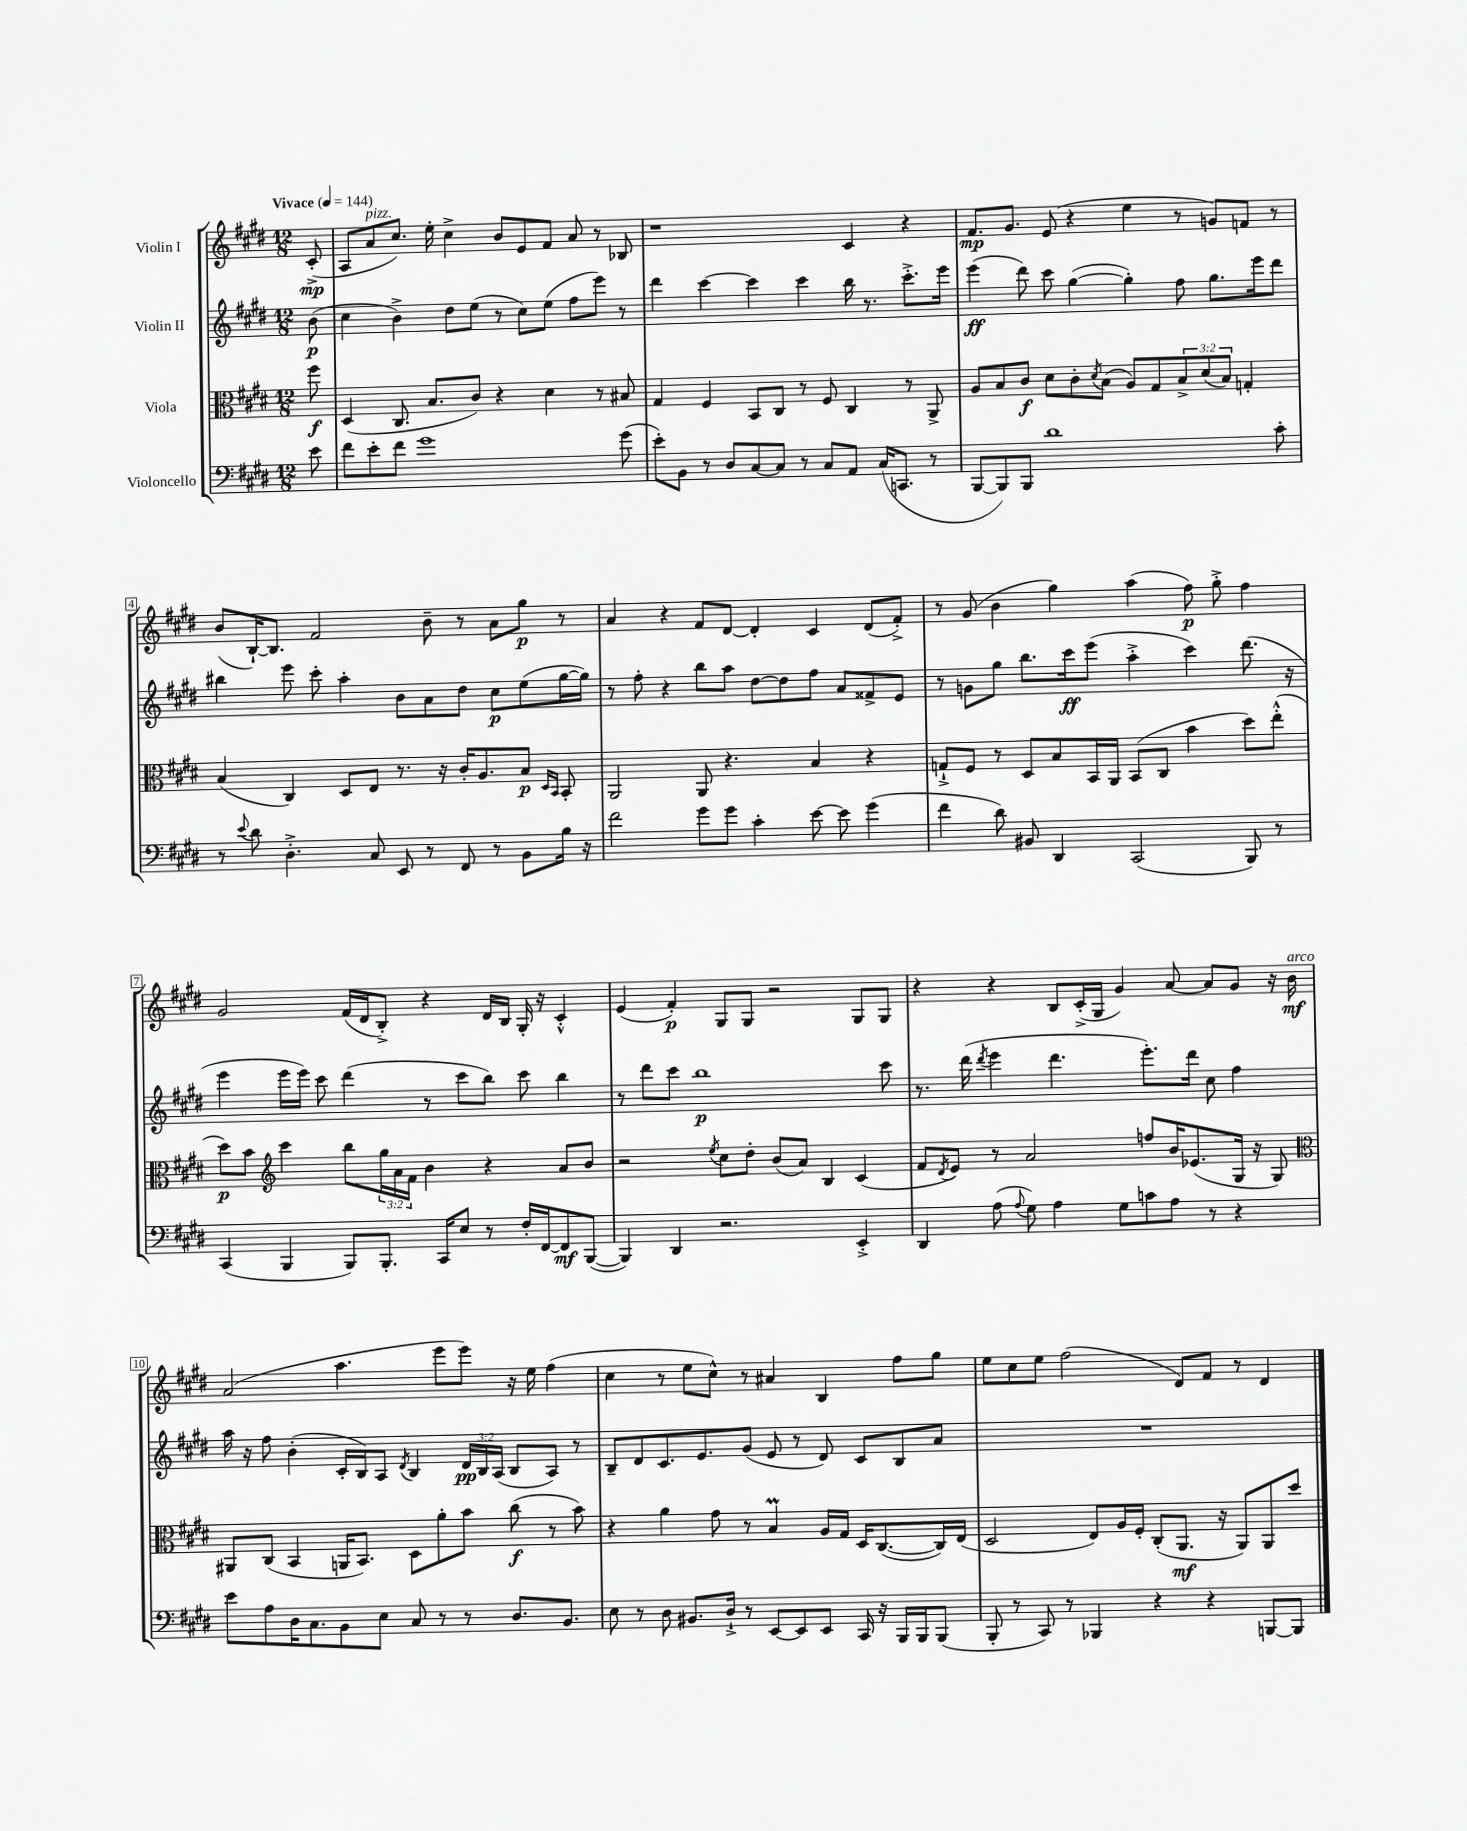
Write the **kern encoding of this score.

**kern	**dynam	**kern	**dynam	**kern	**dynam	**kern	**dynam
*part4	*part4	*part3	*part3	*part2	*part2	*part1	*part1
*staff4	*staff4	*staff3	*staff3	*staff2	*staff2	*staff1	*staff1
*I"Violoncello	*	*I"Viola	*	*I"Violin II	*	*I"Violin I	*
*clefF4	*	*clefC3	*	*clefG2	*	*clefG2	*
*k[f#c#g#d#]	*	*k[f#c#g#d#]	*	*k[f#c#g#d#]	*	*k[f#c#g#d#]	*
*M12/8	*	*M12/8	*	*M12/8	*	*M12/8	*
*MM144	*	*MM144	*	*MM144	*	*MM144	*
=	=	=	=	=	=	=	=
!	!	!	!	!	!	!LO:TX:a:B:t=Vivace	!
8e\	.	8ff#\	f	(8b\	p	(8c#'^/	mp
=1	=1	=1	=1	=1	=1	=1	=1
8f#\L	.	(4D#/	.	4cc#\	.	8A/L	.
!	!	!	!	!	!	!LO:TX:a:i:t=pizz.	!
8e'\	.	.	.	.	.	8a/	.
8f#\J	.	8.C#/	.	4b^\)	.	8.cc#/J)	.
1g#	.	.	.	.	.	.	.
.	.	8.B/L	.	.	.	16ee'\	.
.	.	.	.	8dd#\L	.	4cc#^\	.
.	.	8c#/J)	.	(8ee\J	.	.	.
.	.	4r	.	8r	.	8b/L	.
.	.	.	.	8cc#\L)	.	8e/	.
.	.	4d#\	.	(8ee\J	.	8f#/J	.
.	.	.	.	8ff#\L	.	8a/	.
.	.	8r	.	8eee\J)	.	8r	.
(8g#\	.	8B#X/	.	8r	.	8B-X/	.
=2	=2	=2	=2	=2	=2	=2	=2
8e'\L)	.	4G#/	.	4ddd#\	.	1r	.
8BB\J	.	.	.	.	.	.	.
8r	.	4F#/	.	[4ccc#\	.	.	.
8D#/L	.	.	.	.	.	.	.
[8C#/	.	8BB/L	.	4ccc#\]	.	.	.
8C#/J]	.	8C#/J	.	.	.	.	.
8r	.	8r	.	4ccc#\	.	.	.
8C#/L	.	8F#/	.	.	.	.	.
8AA/J	.	4C#/	.	16bb\	.	4c#/	.
.	.	.	.	8.r	.	.	.
(16C#/KL	.	.	.	.	.	.	.
8.CCn/J	.	.	.	.	.	.	.
.	.	8r	.	8.ccc#'^\L	.	4r	.
8r	.	8AA^/	.	.	.	.	.
.	.	.	.	16eee\Jk	.	.	.
=3	=3	=3	=3	=3	=3	=3	=3
[8BBB/L	.	8A/L	.	(4eee\	ff	8.f#/L	mp
8BBB/])	.	8B/	.	.	.	.	.
.	.	.	.	.	.	8.g#/J	.
8BBB/J	.	8c#/J	f	8ddd#\)	.	.	.
1d#	.	8d#\L	.	8ccc#\	.	(8e/	.
.	.	8c#'\	.	([4gg#\	.	4r	.
.	.	8qd#/	.	.	.	.	.
.	.	(8B\J	.	.	.	.	.
.	.	8A/L)	.	4gg#'\])	.	4ee\	.
.	.	8G#/	.	.	.	.	.
.	.	12B^/	.	8ff#\	.	8r	.
.	.	(12d#/	.	.	.	.	.
.	.	.	.	8.gg#\L	.	8gn/L)	.
.	.	12B/J)	.	.	.	.	.
.	.	4Gn'/	.	.	.	8fn/J	.
.	.	.	.	16eee\k	.	.	.
8c#'\	.	.	.	8ddd#\J	.	8r	.
!!LO:LB:g=z
=4	=4	=4	=4	=4	=4	=4	=4
8r	.	(4B/	.	4bb#X\	.	(8b/L	.
8qqe/	.	.	.	.	.	.	.
8d#\	.	.	.	.	.	[16B`/K)	.
.	.	.	.	.	.	8.B/J]	.
4.D#'^\	.	4C#/)	.	8eee\	.	.	.
.	.	.	.	8ccc#'\	.	2f#/	.
.	.	8D#/L	.	4aa'\	.	.	.
8C#/	.	8E/J	.	.	.	.	.
8EE/	.	8.r	.	8b\L	.	.	.
8r	.	.	.	8a\	.	8b~\	.
.	.	16r	.	.	.	.	.
8FF#/	.	16c#'/KL	.	8dd#\J	.	8r	.
.	.	8.A/	.	.	.	.	.
8r	.	.	.	8cc#\L	p	8a\L	.
8BB\L	.	8B/J	p	(8ee\	.	8gg#\J	p
.	.	16qqD#/LL	.	.	.	.	.
.	.	16qqBB/JJ	.	.	.	.	.
16B\Jk	.	8BB'/	.	[16gg#\L	.	8r	.
16r	.	.	.	16gg#\JJ])	.	.	.
=5	=5	=5	=5	=5	=5	=5	=5
2f#\	.	2AA/	.	8r	.	4a/	.
.	.	.	.	8ff#'\	.	.	.
.	.	.	.	4r	.	4r	.
8g#\L	.	8AA/	.	8bb\L	.	8f#/L	.
8g#\J	.	4.r	.	8aa\J	.	[8d#/J	.
4c#'\	.	.	.	[8dd#\L	.	4d#'/]	.
.	.	.	.	8dd#\]	.	.	.
[8e\	.	4B/	.	8ff#\J	.	4c#/	.
8e\]	.	.	.	8a/L	.	.	.
(4g#\	.	4r	.	8f##X^/	.	(8d#/L	.
.	.	.	.	8e/J	.	8f#'^/J)	.
=6	=6	=6	=6	=6	=6	=6	=6
4f#\	.	8Gn`^/L	.	8r	.	8r	.
.	.	8F#/J	.	8gn\L	.	(8g#/	.
8d#\)	.	8r	.	8gg#\J	.	4b\	.
8BB#X/	.	8D#/L	.	8.bb\L	.	.	.
4DD#/	.	8B/	.	.	.	4gg#\)	.
.	.	.	.	16ccc#\k	ff	.	.
.	.	16BB/L	.	(8eee\J	.	.	.
.	.	16AA/JJ	.	.	.	.	.
(2CC#/	.	(8BB/L	.	4aa'^\	.	(4aa\	.
.	.	8C#/J	.	.	.	.	.
.	.	4b\	.	4ccc#\)	.	8ff#\)	p
.	.	.	.	.	.	8gg#'^\	.
8BBB/)	.	8dd#\L)	.	(8.ddd#\	.	4ff#\	.
8r	.	(8ee'^^\J	.	.	.	.	.
.	.	.	.	16r	.	.	.
!!LO:LB:g=z
=7	=7	=7	=7	=7	=7	=7	=7
(4CC#/	.	8dd#\L)	p	4eee\	.	2g#/	.
.	.	8b\J	.	.	.	.	.
*	*	*clefG2	*	*	*	*	*
4BBB/	.	4ccc#\	.	16eee\LL	.	.	.
.	.	.	.	16eee\JJ)	.	.	.
.	.	.	.	8ccc#\	.	.	.
8BBB/L)	.	8bb\L	.	(4ddd#\	.	(16f#/LL	.
.	.	.	.	.	.	16d#/J	.
8.BBB'/J	.	24gg#\L	.	.	.	8B'^/J)	.
.	.	24a\	.	.	.	.	.
.	.	24f#\JJ	.	.	.	.	.
.	.	4b\	.	8r	.	4r	.
16CC#/KL	.	.	.	.	.	.	.
8E/J	.	.	.	8ccc#\L	.	.	.
8r	.	4r	.	8bb\J)	.	16d#/LL	.
.	.	.	.	.	.	16B/JJ	.
16F#'/LL	.	.	.	8ccc#\	.	16G#'/	.
[16FF#/J	.	.	.	.	.	16r	.
8FF#/]	mf	8a/L	.	4bb\	.	4c#'^^/	.
([8BBB/J	.	8b/J	.	.	.	.	.
=8	=8	=8	=8	=8	=8	=8	=8
4BBB/])	.	2r	.	8r	.	(4e/	.
.	.	.	.	8ddd#\L	.	.	.
4DD#/	.	.	.	8ccc#\J	.	4f#'/)	p
.	.	.	.	1bb	p	.	.
.	.	8qee/	.	.	.	.	.
2.r	.	8cc#\L	.	.	.	8G#/L	.
.	.	8dd#'\J	.	.	.	8G#/J	.
.	.	(8b/L	.	.	.	2r	.
.	.	8a/J)	.	.	.	.	.
.	.	4B/	.	.	.	.	.
4EE'^/	.	(4c#/	.	.	.	8G#/L	.
.	.	.	.	8ccc#\	.	8G#/J	.
=9	=9	=9	=9	=9	=9	=9	=9
4DD#/	.	8f#/L	.	8.r	.	4r	.
.	.	8qd#/	.	.	.	.	.
.	.	8e/J)	.	.	.	.	.
.	.	.	.	(16ddd#\	.	.	.
.	.	.	.	8qddd#/	.	.	.
(8A\	.	8r	.	4eee\	.	4r	.
8qqA/	.	.	.	.	.	.	.
8G#\)	.	2a/	.	.	.	.	.
4A\	.	.	.	4.ddd#\	.	8B/L	.
.	.	.	.	.	.	(16c#'^/L	.
.	.	.	.	.	.	16G#/JJ	.
8G#\L	.	.	.	.	.	4g#/)	.
8cn\	.	8ffn/L	.	8.eee'\L)	.	.	.
8A\J	.	16b/K	.	.	.	[8a/	.
.	.	(8.e-X/	.	16ddd#\Jk	.	.	.
8r	.	.	.	8cc#\	.	8a/L]	.
4r	.	16G#/Jk	.	4ff#\	.	8g#/J	.
.	.	16r	.	.	.	.	.
.	.	8G#/)	.	.	.	16r	.
!	!	!	!	!	!	!LO:TX:a:i:t=arco	!
.	.	.	.	.	.	16b\	mf
!!LO:LB:g=z
=10	=10	=10	=10	=10	=10	=10	=10
*	*	*clefC3	*	*	*	*	*
8e\L	.	8AA#X/L	.	16aa\	.	(2a/	.
.	.	.	.	16r	.	.	.
8A\	.	(8C#/J	.	8ff#\	.	.	.
16D#\K	.	4BB/	.	(4b'\	.	.	.
8.C#\	.	.	.	.	.	.	.
8BB\	.	16AAn/KL	.	16c#'/LL	.	4.aa\	.
.	.	8.BB/J)	.	16B/J)	.	.	.
8E\J	.	.	.	8A/J	.	.	.
.	.	.	.	8qd#/	.	.	.
8C#/	.	8D#\L	.	4B/	.	.	.
8r	.	8a'\	.	.	.	8eee\L	.
8r	.	8b\J	.	24d#/LL	pp	8eee\J)	.
.	.	.	.	24B/	.	.	.
.	.	.	.	(24A/JJ	.	.	.
8.D#/L	.	(8cc#\	f	8B/L	.	16r	.
.	.	.	.	.	.	16ee\	.
.	.	8r	.	8A/J)	.	(4ff#\	.
8.BB/J	.	.	.	.	.	.	.
.	.	8b\)	.	8r	.	.	.
=11	=11	=11	=11	=11	=11	=11	=11
8E\	.	4r	.	8B~/L	.	4cc#\	.
8r	.	.	.	8d#/	.	.	.
8D#\	.	4a\	.	8.c#/	.	8r	.
8.BB#X/L	.	.	.	.	.	8ee\L	.
.	.	.	.	8.e/	.	.	.
.	.	8g#\	.	.	.	8cc#^^\J)	.
16D#`^/Jk	.	.	.	.	.	.	.
8r	.	8r	.	(8g#/J	.	8r	.
[8EE/L	.	4BM/	.	8e/	.	4a#X/	.
8EE/]	.	.	.	8r	.	.	.
8EE/J	.	16A/LL	.	8d#/)	.	4B/	.
.	.	16G#/JJ	.	.	.	.	.
16CC#/	.	16D#/KL	.	8c#/L	.	.	.
16r	.	([8.C#/	.	.	.	.	.
16BBB/LL	.	.	.	8B/	.	8ff#\L	.
16BBB/J	.	.	.	.	.	.	.
(8BBB/J	.	16C#/L])	.	8a/J	.	8gg#\J	.
.	.	(16E/JJ	.	.	.	.	.
=12	=12	=12	=12	=12	=12	=12	=12
8BBB'/	.	2D#/	.	1.r	.	8ee\L	.
8r	.	.	.	.	.	8cc#\	.
8CC#/)	.	.	.	.	.	8ee\J	.
8r	.	.	.	.	.	(2ff#\	.
4BBB-X/	.	8E/L)	.	.	.	.	.
.	.	16A/L	.	.	.	.	.
.	.	16F#'/JJ	.	.	.	.	.
4r	.	(8C#'/L	.	.	.	.	.
.	.	8.AA/J	mf	.	.	8d#/L)	.
4r	.	.	.	.	.	8f#/J	.
.	.	16r	.	.	.	.	.
.	.	8AA/L)	.	.	.	8r	.
[8BBBn/L	.	8AA/	.	.	.	4d#/	.
8BBB/J]	.	8dd#/J	.	.	.	.	.
==	==	==	==	==	==	==	==
*-	*-	*-	*-	*-	*-	*-	*-
